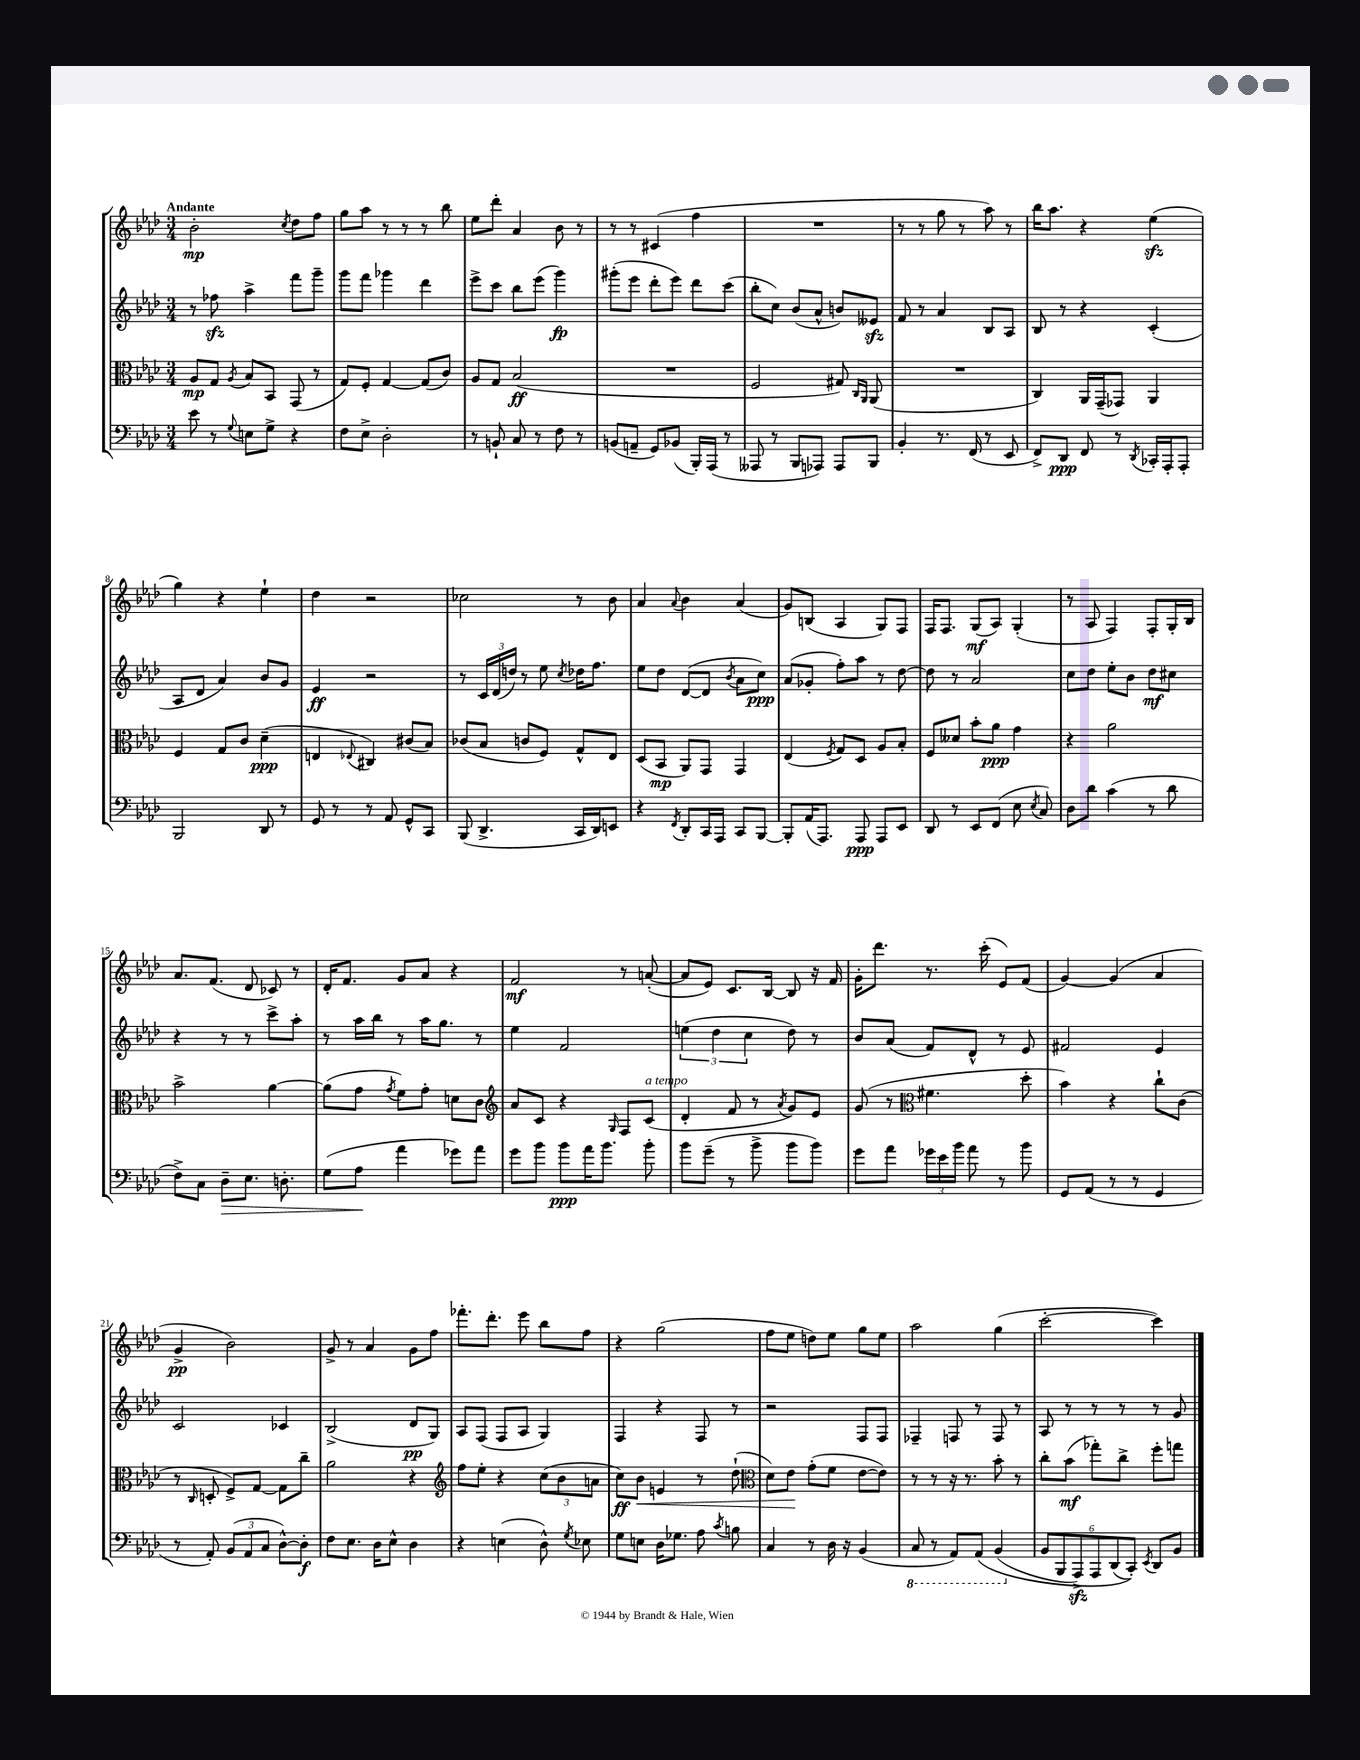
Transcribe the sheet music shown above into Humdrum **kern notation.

**kern	**dynam	**kern	**dynam	**kern	**dynam	**kern	**dynam
*part4	*part4	*part3	*part3	*part2	*part2	*part1	*part1
*staff4	*staff4	*staff3	*staff3	*staff2	*staff2	*staff1	*staff1
*clefF4	*	*clefC3	*	*clefG2	*	*clefG2	*
*k[b-e-a-d-]	*	*k[b-e-a-d-]	*	*k[b-e-a-d-]	*	*k[b-e-a-d-]	*
*M3/4	*	*M3/4	*	*M3/4	*	*M3/4	*
=1	=1	=1	=1	=1	=1	=1	=1
!	!	!	!	!	!	!LO:TX:a:B:t=Andante	!
8e-\	.	8A-/L	mp	8r	.	2b-'\	mp
8r	.	8G/J	.	8ff-Xzz\	.	.	.
8qqG/	.	8qA-/	.	.	.	.	.
8En\L	.	8B-/L	.	4aa-^\	.	.	.
8G^\J	.	8BB-/J	.	.	.	.	.
.	.	.	.	.	.	8qcc/	.
4r	.	(8GG/	.	8fff\L	.	8dd-\L	.
.	.	8r	.	8ggg~\J	.	8ff\J	.
=2	=2	=2	=2	=2	=2	=2	=2
8F\L	.	8G/L)	.	8ggg\L	.	8gg\L	.
8E-^\J	.	8F'/J	.	8fff\J	.	8aa-\J	.
2D-'\	.	[4G/	.	4ggg-X\	.	8r	.
.	.	.	.	.	.	8r	.
.	.	(8G/L]	.	4ddd-\	.	8r	.
.	.	8c/J)	.	.	.	8bb-\	.
=3	=3	=3	=3	=3	=3	=3	=3
8r	.	8A-/L	.	8eee-^\L	.	8ee-\L	.
8BBn`/	.	8G/J	.	8ccc\J	.	8ddd-'\J	.
8C/	.	(2B-/	ff	8bb-\L	.	4a-/	.
8r	.	.	.	(8eee-\J	.	.	.
8F\	.	.	.	4ggg\)	fp	8b-\	.
8r	.	.	.	.	.	8r	.
=4	=4	=4	=4	=4	=4	=4	=4
(8BBn/L	.	2.r	.	(8ggg#X'\L	.	8r	.
8AAn~/J	.	.	.	8eee-\J	.	8r	.
8GG/L)	.	.	.	8ddd-'\L	.	(4c#X/	.
(8BB-X/J	.	.	.	8eee-\J)	.	.	.
16BBB-'/LL)	.	.	.	8ddd-\L	.	4ff\	.
(16AAA-/JJ	.	.	.	.	.	.	.
8r	.	.	.	(8ccc\J	.	.	.
=5	=5	=5	=5	=5	=5	=5	=5
8AAA--X/	.	2F/	.	8bb-'\L	.	2.r	.
8r	.	.	.	8cc\J)	.	.	.
8BBB-/L	.	.	.	(8b-/L	.	.	.
8AAA-X/J)	.	.	.	8a-^^/J	.	.	.
8AAA-/L	.	8G#X/)	.	8bn/L)	.	.	.
.	.	16qqC/LL	.	.	.	.	.
.	.	16qqAA-/JJ	.	.	.	.	.
8BBB-/J	.	(8AA-/	.	8e--Xzz/J	.	.	.
=6	=6	=6	=6	=6	=6	=6	=6
4BB-'/	.	2.r	.	8f/	.	8r	.
.	.	.	.	8r	.	8r	.
8.r	.	.	.	4a-/	.	8gg\	.
.	.	.	.	.	.	8r	.
(16FF/	.	.	.	.	.	.	.
8r	.	.	.	8B-/L	.	8aa-\)	.
8EE-/	.	.	.	8A-/J	.	8r	.
=7	=7	=7	=7	=7	=7	=7	=7
8FF^/L)	.	4C/)	.	8B-/	.	16bb-\KL	.
.	.	.	.	.	.	8.aa-\J	.
8DD-/J	ppp	.	.	8r	.	.	.
8FF/	.	16AA-/LL	.	4r	.	4r	.
.	.	(16GG~/J	.	.	.	.	.
8r	.	8GG-X/J)	.	.	.	.	.
8qDD-/	.	.	.	.	.	.	.
16CC-X'/LL	.	4AA-/	.	(4c'/	.	(4ee-zz\	.
16AAA-'/J	.	.	.	.	.	.	.
8AAA-'/J	.	.	.	.	.	.	.
!!LO:LB:g=z
=8	=8	=8	=8	=8	=8	=8	=8
2BBB-/	.	4F/	.	8A-/L	.	4gg\)	.
.	.	.	.	8d-/J	.	.	.
.	.	8G/L	.	4a-/)	.	4r	.
.	.	8c/J	.	.	.	.	.
8DD-/	.	(4d-~\	ppp	8b-/L	.	4ee-`\	.
8r	.	.	.	8g/J	.	.	.
=9	=9	=9	=9	=9	=9	=9	=9
8GG/	.	4En/	.	4e-/	ff	4dd-\	.
8r	.	.	.	.	.	.	.
.	.	8qqE-X/	.	.	.	.	.
8r	.	4C#X/)	.	2r	.	2r	.
8AA-/	.	.	.	.	.	.	.
8GG^^/L	.	(8c#X/L	.	.	.	.	.
8CC/J	.	8B-/J)	.	.	.	.	.
=10	=10	=10	=10	=10	=10	=10	=10
(8BBB-/	.	(8c-X/L	.	8r	.	2cc-X\	.
4.DD-^/	.	8B-/J	.	24c/LL	.	.	.
.	.	.	.	(24d-/	.	.	.
.	.	.	.	24ddn/JJ)	.	.	.
.	.	8cn/L	.	8r	.	.	.
.	.	8F/J)	.	8ee-\	.	.	.
.	.	.	.	8qcc/	.	.	.
16CC/LL	.	8G^^/L	.	16dd-X\KL	.	8r	.
16DD-/J)	.	.	.	8.ff\J	.	.	.
8EEn/J	.	8E-/J	.	.	.	8b-\	.
=11	=11	=11	=11	=11	=11	=11	=11
4r	.	(8D-/L	.	8ee-\L	.	4a-/	.
.	.	8BB-/J	mp	8dd-\J	.	.	.
8qFF/	.	.	.	.	.	8qqa-/	.
8DD-'/L	.	8AA-/L)	.	([8d-/L	.	4b-\	.
16CC/L	.	8GG/J	.	8d-/J]	.	.	.
16AAA-/JJ	.	.	.	.	.	.	.
.	.	.	.	8qb-/	.	.	.
8CC/L	.	4GG/	.	8a-\L	.	(4a-/	.
[8BBB-/J	.	.	.	8cc\J)	ppp	.	.
=12	=12	=12	=12	=12	=12	=12	=12
8BBB-'/L]	.	(4E-/	.	(8a-/L	.	8g/L)	.
(16AA-/K	.	.	.	8g-X'/J	.	(8Bn/J	.
8.AAA-/J)	.	.	.	.	.	.	.
.	.	8qF/	.	.	.	.	.
.	.	8G/L)	.	8ff'\L)	.	4A-/	.
8AAA-/	ppp	8D-/J	.	8aa-\J	.	.	.
8AAA-/L	.	8A-/L	.	8r	.	8G/L)	.
8EE-/J	.	8B-'/J	.	[8dd-\	.	8F/J	.
=13	=13	=13	=13	=13	=13	=13	=13
8DD-/	.	8F/L	.	8dd-\]	.	16F/KL	.
.	.	.	.	.	.	8.F/J	.
8r	.	8d--X/J	.	8r	.	.	.
8EE-/L	.	8b-'\L	.	2a-/	.	(8G/L	mf
(8FF/J	.	8a-\J	ppp	.	.	8A-/J)	.
8E-\	.	4g\	.	.	.	(4G'/	.
8qE-/	.	.	.	.	.	.	.
8C/)	.	.	.	.	.	.	.
=14	=14	=14	=14	=14	=14	=14	=14
8D-\L	.	4r	.	8cc\L	.	8r	.
8d-\J	.	.	.	8dd-\J	.	8A-/	.
(4c\	.	2a-\	.	8ee-'\L	.	4F/)	.
.	.	.	.	8b-\J	.	.	.
8r	.	.	.	8dd-\L	mf	8F'/L	.
8d-\	.	.	.	8cc#X\J	.	16G'/L	.
.	.	.	.	.	.	16B-/JJ	.
!!LO:LB:g=z
=15	=15	=15	=15	=15	=15	=15	=15
8F^\L)	.	2b-^\	.	4r	.	8.a-/L	.
8C\J	.	.	.	.	.	.	.
.	.	.	.	.	.	(8.f/J	.
!	!LO:HP:b	!	!	!	!	!	!
8D-~\L	>	.	.	8r	.	.	.
8.E-\J	.	.	.	8r	.	8d-/	.
.	.	[4a-\	.	8ccc^\L	.	8c-X/)	.
8.Dn'\	.	.	.	.	.	.	.
.	.	.	.	8aa-'\J	.	8r	.
=16	=16	=16	=16	=16	=16	=16	=16
(8G\L	.	(8a-\L]	.	8r	.	16d-'/KL	.
.	.	.	.	.	.	8.f/J	.
8A-\J	.	8g\J	.	16aa-\LL	.	.	.
.	.	.	.	16bb-\JJ	.	.	.
.	.	8qg/	.	.	.	.	.
4a-\	]	8f\L)	.	8r	.	8g/L	.
.	.	8g'\J	.	16aa-\KL	.	8a-/J	.
.	.	.	.	8.gg\J	.	.	.
8g-X\L)	.	8dn\L	.	.	.	4r	.
8a-\J	.	8c\J	.	8r	.	.	.
=17	=17	=17	=17	=17	=17	=17	=17
*	*	*clefG2	*	*	*	*	*
8g\L	.	8a-/L	.	4ee-\	.	2f/	mf
8b-\J	.	8c/J	.	.	.	.	.
8b-\L	ppp	4r	.	2f/	.	.	.
16a-\K	.	.	.	.	.	.	.
8.b-\J	.	.	.	.	.	.	.
.	.	16qqG/	.	.	.	.	.
.	.	8F/L	.	.	.	8r	.
!	!	!LO:TX:a:i:t=a tempo	!	!	!	!	!
8b-'\	.	(8c/J	.	.	.	([8an'/	.
=18	=18	=18	=18	=18	=18	=18	=18
8b-\L	.	4d-'/	.	(6een\	.	8a/L]	.
(8g~\J	.	.	.	.	.	8e-/J)	.
.	.	.	.	6dd-\	.	.	.
8r	.	8f/	.	.	.	8.c/L	.
.	.	.	.	6cc\	.	.	.
8b-^\	.	8r	.	.	.	.	.
.	.	.	.	.	.	[16B-/Jk	.
.	.	8qa-/	.	.	.	.	.
8b-\L	.	8g/L)	.	8dd-\)	.	8B-/]	.
8b-\J)	.	8e-/J	.	8r	.	16r	.
.	.	.	.	.	.	16f/	.
=19	=19	=19	=19	=19	=19	=19	=19
8g\L	.	(8g/	.	8b-/L	.	16g'\KL	.
.	.	.	.	.	.	8.ddd-\J	.
8a-\J	.	8r	.	(8a-/J	.	.	.
*	*	*clefC3	*	*	*	*	*
24g-X\LL	.	4.f#X\	.	8f/L)	.	8.r	.
24e-\	.	.	.	.	.	.	.
24b-\JJ	.	.	.	.	.	.	.
8a-\	.	.	.	8d-^^/J	.	.	.
.	.	.	.	.	.	(16ccc'\	.
8r	.	.	.	8r	.	8e-/L)	.
8b-\	.	8dd-'\	.	8e-/	.	(8f/J	.
=20	=20	=20	=20	=20	=20	=20	=20
8GG/L	.	4b-\)	.	2f#X/	.	[4g/)	.
(8AA-/J	.	.	.	.	.	.	.
8r	.	4r	.	.	.	(4g/]	.
8r	.	.	.	.	.	.	.
4GG/	.	8cc`\L	.	4e-/	.	4a-/	.
.	.	(8c\J	.	.	.	.	.
!!LO:LB:g=z
=21	=21	=21	=21	=21	=21	=21	=21
8r	.	8r	.	2c/	.	4g^/	pp
.	.	16qqC/	.	.	.	.	.
8AA-'/)	.	8Dn'/	.	.	.	.	.
(12BB-/L	.	8F^/L)	.	.	.	2b-\)	.
12AA-/	.	.	.	.	.	.	.
.	.	[8G/J	.	.	.	.	.
12C/J	.	.	.	.	.	.	.
[8D-^^\L)	.	8G\L]	.	4c-X/	.	.	.
8D-'\J]	f	8cc~\J	.	.	.	.	.
=22	=22	=22	=22	=22	=22	=22	=22
8F\L	.	2a-\	.	(2B-^/	.	8g^/	.
8.E-\J	.	.	.	.	.	8r	.
.	.	.	.	.	.	4a-/	.
16D-\KL	.	.	.	.	.	.	.
8E-^^\J	.	.	.	.	.	.	.
4D-\	.	4r	.	8d-/L	pp	8g\L	.
.	.	.	.	8G/J)	.	8ff\J	.
=23	=23	=23	=23	=23	=23	=23	=23
*	*	*clefG2	*	*	*	*	*
4r	.	8ff\L	.	8A-/L	.	8.fff-X'\L	.
.	.	8ee-'\J	.	(8F/J	.	.	.
.	.	.	.	.	.	8.ddd-'\J	.
(4En\	.	4r	.	8F/L	.	.	.
.	.	.	.	8A-/J	.	8eee-\	.
8D-^^\)	.	(12cc\L	.	4G/)	.	8bb-\L	.
.	.	12b-\	.	.	.	.	.
8qG/	.	.	.	.	.	.	.
8E-X\	.	.	.	.	.	8ff\J	.
.	.	12an\J	.	.	.	.	.
=24	=24	=24	=24	=24	=24	=24	=24
8G\L	.	8cc\L)	ff	4F/	.	4r	.
!	!	!	!LO:HP:b	!	!	!	!
8En\J	.	8b-\J	<	.	.	.	.
16D-\KL	.	4en/	.	4r	.	(2gg\	.
8.G-X\J	.	.	.	.	.	.	.
8A-\	.	8r	.	8F/	.	.	.
8qc/	.	.	.	.	.	.	.
8Bn\	.	(8dd-`\	.	8r	.	.	.
=25	=25	=25	=25	=25	=25	=25	=25
*	*	*clefC3	*	*	*	*	*
4C/	.	8d-\L)	.	2r	.	8ff\L	.
.	.	8e-\J	.	.	.	8ee-\J	.
8r	.	(8g'\L	[	.	.	8ddn\L)	.
16D-\	.	8f\J	.	.	.	8ee-\J	.
16r	.	.	.	.	.	.	.
(4BB-/	.	[8e-\L	.	8F/L	.	8gg\L	.
.	.	8e-\J])	.	8F/J	.	8ee-\J	.
=26	=26	=26	=26	=26	=26	=26	=26
*8ba	*	*	*	*	*	*	*
8CC/	.	8r	.	4F-X~/	.	2aa-\	.
8r	.	8r	.	.	.	.	.
8AAA-/L)	.	16r	.	8Fn/	.	.	.
.	.	8.r	.	.	.	.	.
(8AAA-/J	.	.	.	8r	.	.	.
(4BBB-/	.	8b-'\	.	8F/	.	(4gg\	.
.	.	8r	.	8r	.	.	.
=27	=27	=27	=27	=27	=27	=27	=27
*X8ba	*	*	*	*	*	*	*
12BB-/L	.	8cc'\L	.	8A-/	.	[2ccc'\	.
12BBB-/	.	.	.	.	.	.	.
.	.	(8b-\J	mf	8r	.	.	.
12AAA-zz^/)	.	.	.	.	.	.	.
12AAA-/	.	8gg-X'\L)	.	8r	.	.	.
(12DD-/	.	.	.	.	.	.	.
.	.	8cc^\J	.	8r	.	.	.
12CC'/J))	.	.	.	.	.	.	.
8qEE-/	.	.	.	.	.	.	.
8DD-/L	.	8ff'\L	.	8r	.	4ccc\])	.
8BB-/J	.	8ggn\J	.	8g/	.	.	.
==	==	==	==	==	==	==	==
*-	*-	*-	*-	*-	*-	*-	*-
